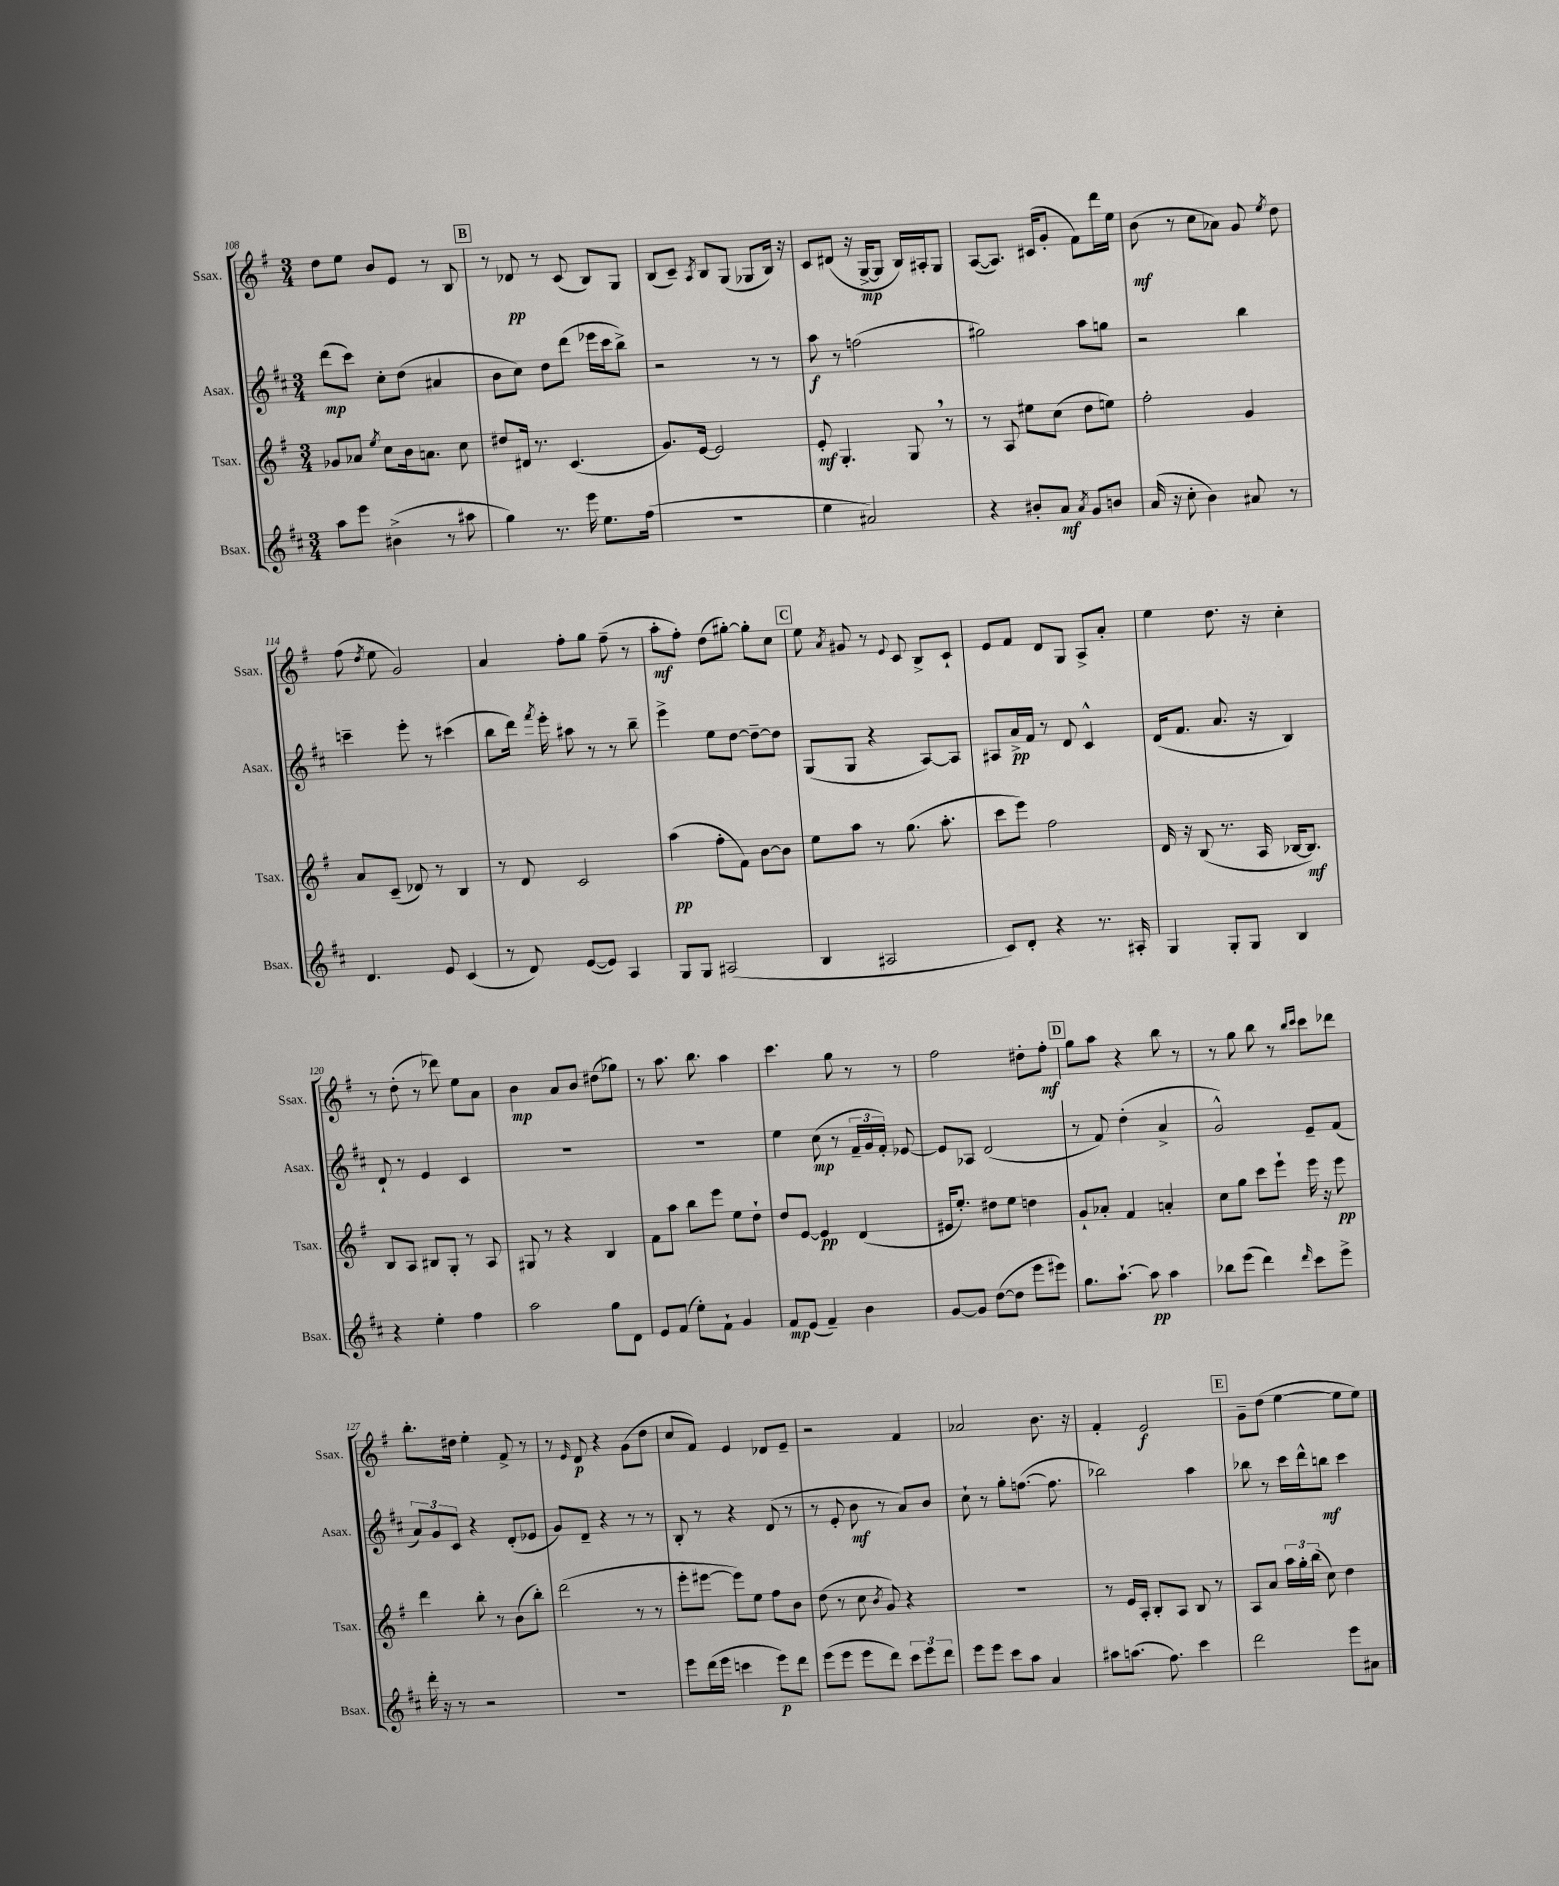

**kern	**kern	**kern	**kern
*staff4	*staff3	*staff2	*staff1
*clefG2	*clefG2	*clefG2	*clefG2
*k[f#c#]	*k[f#]	*k[f#c#]	*k[f#]
*M3/4	*M3/4	*M3/4	*M3/4
8aa	8g-	(8ddd	8dd
8eee	8a-	8ccc#)	8ee
.	8qee	.	.
(4b#^	8cc	8cc#'	8b
.	16b	(8dd	8e
.	8.a	.	.
8r	.	4a#	8r
8aa#	8cc	.	8B
=	=	=	=
4gg)	8dd#	8b	8r
.	16d#	8cc#)	8d-
.	8.r	.	.
8.r	.	8dd	8r
.	(4.c	(8ddd	(8c
16eee	.	.	.
8.ee	.	16eee-	8B)
.	.	16ccc#	.
.	.	8bb^)	8G
(16ff#	.	.	.
=	=	=	=
2.r	8.g)	2r	(8B
.	.	.	8c~)
.	[16e	.	.
.	.	.	8qA
.	2e]	.	8B
.	.	.	(8G
.	.	8r	8G-
.	.	8r	16B)
.	.	.	16r
=	=	=	=
4ee	8e'	8aa	8c
.	4.G'	8r	(8d#
2a#)	.	(2ff	16r
.	.	.	[16G^
.	.	.	8G]
.	8G	.	16B)
.	.	.	16A#'
.	8r	.	8G
=	=	=	=
4r	8r	2gg#)	([8A
.	8A	.	8.A])
8b#'	8ee#	.	.
.	.	.	(16c#
8a	(8cc	.	8g'
8qa	.	.	.
8g	8dd	8aa	8f#)
8b	8ee)	8gg	16ddd
.	.	.	16ee
=	=	=	=
(16a	2ff#'	2r	(8b
16r	.	.	.
8cc#'	.	.	8r
4b)	.	.	8cc
.	.	.	8a-)
8a#	4g	4bb	8g
.	.	.	8qee
8r	.	.	8dd
=	=	=	=
4.d	8a	4ccc~	(8ff#
.	.	.	8qdd
.	(8c~	.	8ee
.	8d-)	8eee'	2g)
8e	8r	8r	.
(4c#	4B	(4ccc#	.
=	=	=	=
8r	8r	8bb	4a
8d)	8d	16ddd)	.
.	.	8qfff#	.
.	.	16eee'	.
([8e	2c	8aa#	8ff#'
8e])	.	8r	8gg
4A	.	8r	(8ff#~
.	.	8bb~	8r
=	=	=	=
8G	(4aa	4eee^	8aa'
8G	.	.	8ff#')
(2A#	8ff#'	8ee	(8dd
.	8f#)	[8dd	[8gg#')
.	[8b	8dd~_	8gg#']
.	8b]	8dd]	8cc
=	=	=	=
4B	8ee	(8G	8ee
.	.	.	8qa
.	8aa	8G	8g#
2A#	8r	4r	8r
.	.	.	8qqe
.	(8.gg	.	8c
.	.	[8A)	8B^
.	8.aa'	.	.
.	.	8A]	8c`
=	=	=	=
8c#)	8ccc	8A#	8e
8d'	8eee)	16a^	8f#
.	.	16f#	.
4r	2ff#	8r	8d
.	.	8d	8G
8.r	.	4c#^^	8A^
.	.	.	8a'
16A#'	.	.	.
=	=	=	=
4G	16d	(16d	4ee
.	16r	8.f#	.
.	(8B	.	.
8G'	8.r	8.a	8.dd
8G	.	.	.
.	16A	16r	16r
4B	[16B-	4B)	4cc'
.	8.B-])	.	.
=	=	=	=
4r	8B	8d`	8r
.	8A	8r	(8dd'
4ee'	8B#	4e	8r
.	8G'	.	8ddd-)
4ff#	8r	4c#	8ee
.	8A	.	8a
=	=	=	=
2aa	8G#	2.r	4b
.	8r	.	.
.	4r	.	8a
.	.	.	8b
8gg	4B	.	(8dd#
8d	.	.	8gg-)
=	=	=	=
8e	8f#	2.r	8r
(8f#	8aa	.	8.aa
8ee')	8bb	.	.
.	.	.	8.bb
8f#`	8eee	.	.
4g	8ee	.	4aa
.	8dd`	.	.
=	=	=	=
8f#	8dd	4ee	4.ccc
(8e	[8e	.	.
4f#~)	4e]	(8cc#	.
.	.	8r	8gg
4b	(4d	24f#~	8r
.	.	24g	.
.	.	24f#')	.
.	.	[8e-	8r
=	=	=	=
[8g	16e#	8e-]	2ff#
.	8.ee')	.	.
8g]	.	8A-	.
([8dd	8dd#	(2d	.
8dd]	8ee	.	.
8eee	4dd	.	8dd#'
8eee#)	.	.	8ff#'
=	=	=	=
8.gg	8g`	8r	8gg
.	8a-'	8f#)	8aa
[8.aa`	.	.	.
.	4f#	(4dd'	4r
8aa]	.	.	.
4aa	4a'	4a^	8bb
.	.	.	8r
=	=	=	=
8bb-	8cc	2g^^)	8r
(8eee	8gg	.	8gg
4ddd)	8ccc	.	8bb
.	8eee`	.	8r
.	.	.	16qqbb
16qqddd	.	.	16qqccc
8ccc#	16eee	8e~	8ccc
.	16r	.	.
8eee^	8eee	(8f#	8ddd-
=	=	=	=
16ddd'	4ddd	12a)	8.bb'
16r	.	.	.
.	.	12g	.
8r	.	.	.
.	.	12c#	.
.	.	.	16dd#
2r	8bb'	4r	4ee'
.	8r	.	.
.	(8b	(8d'	8f#^
.	8bb')	8e-	8r
=	=	=	=
2.r	(2ddd	8g)	8r
.	.	.	16qqe
.	.	8d~	8d
.	.	4r	4r
.	8r	8r	(8g
.	8r	8r	8dd
=	=	=	=
8eee	8eee'	8B'	8cc
(16ddd	[8eee#	8r	8f#)
16eee	.	.	.
4ccc	8eee#])	4r	4e
.	8ee	.	.
8eee)	8ff#	(8d	8d-
8ddd	8b	8r	8e~
=	=	=	=
(8eee	(8dd	8r	2r
8eee	8r	8e'	.
8eee	8cc	8b	.
.	8qb	.	.
8ddd)	8g)	8r	.
12ccc#	4r	8a)	4f#
12eee	.	.	.
.	.	8b	.
12ddd	.	.	.
=	=	=	=
8eee	2.r	8cc#`	2a-
8eee	.	8r	.
8ccc#	.	8gg'	.
8aa	.	([8.ff	.
4a	.	.	8.b
.	.	8.ff]	.
.	.	.	16r
=	=	=	=
8aa#	8r	2bb-)	4f#'
(8.aa	16e	.	.
.	16A'	.	.
.	8B'	.	2e
8.ff#)	.	.	.
.	8A	.	.
4ccc#	8B	4aa	.
.	8r	.	.
=	=	=	=
2ddd	8A	8bb-	8g~
.	8a	8r	(8dd
.	24aa	16ccc#	[4ee
.	24gg'	.	.
.	.	16ddd^^	.
.	(24bb	.	.
.	8cc)	8bb	.
8eee	4dd	4ccc#	8ee]
8a#	.	.	8ee)
==	==	==	==
*-	*-	*-	*-
